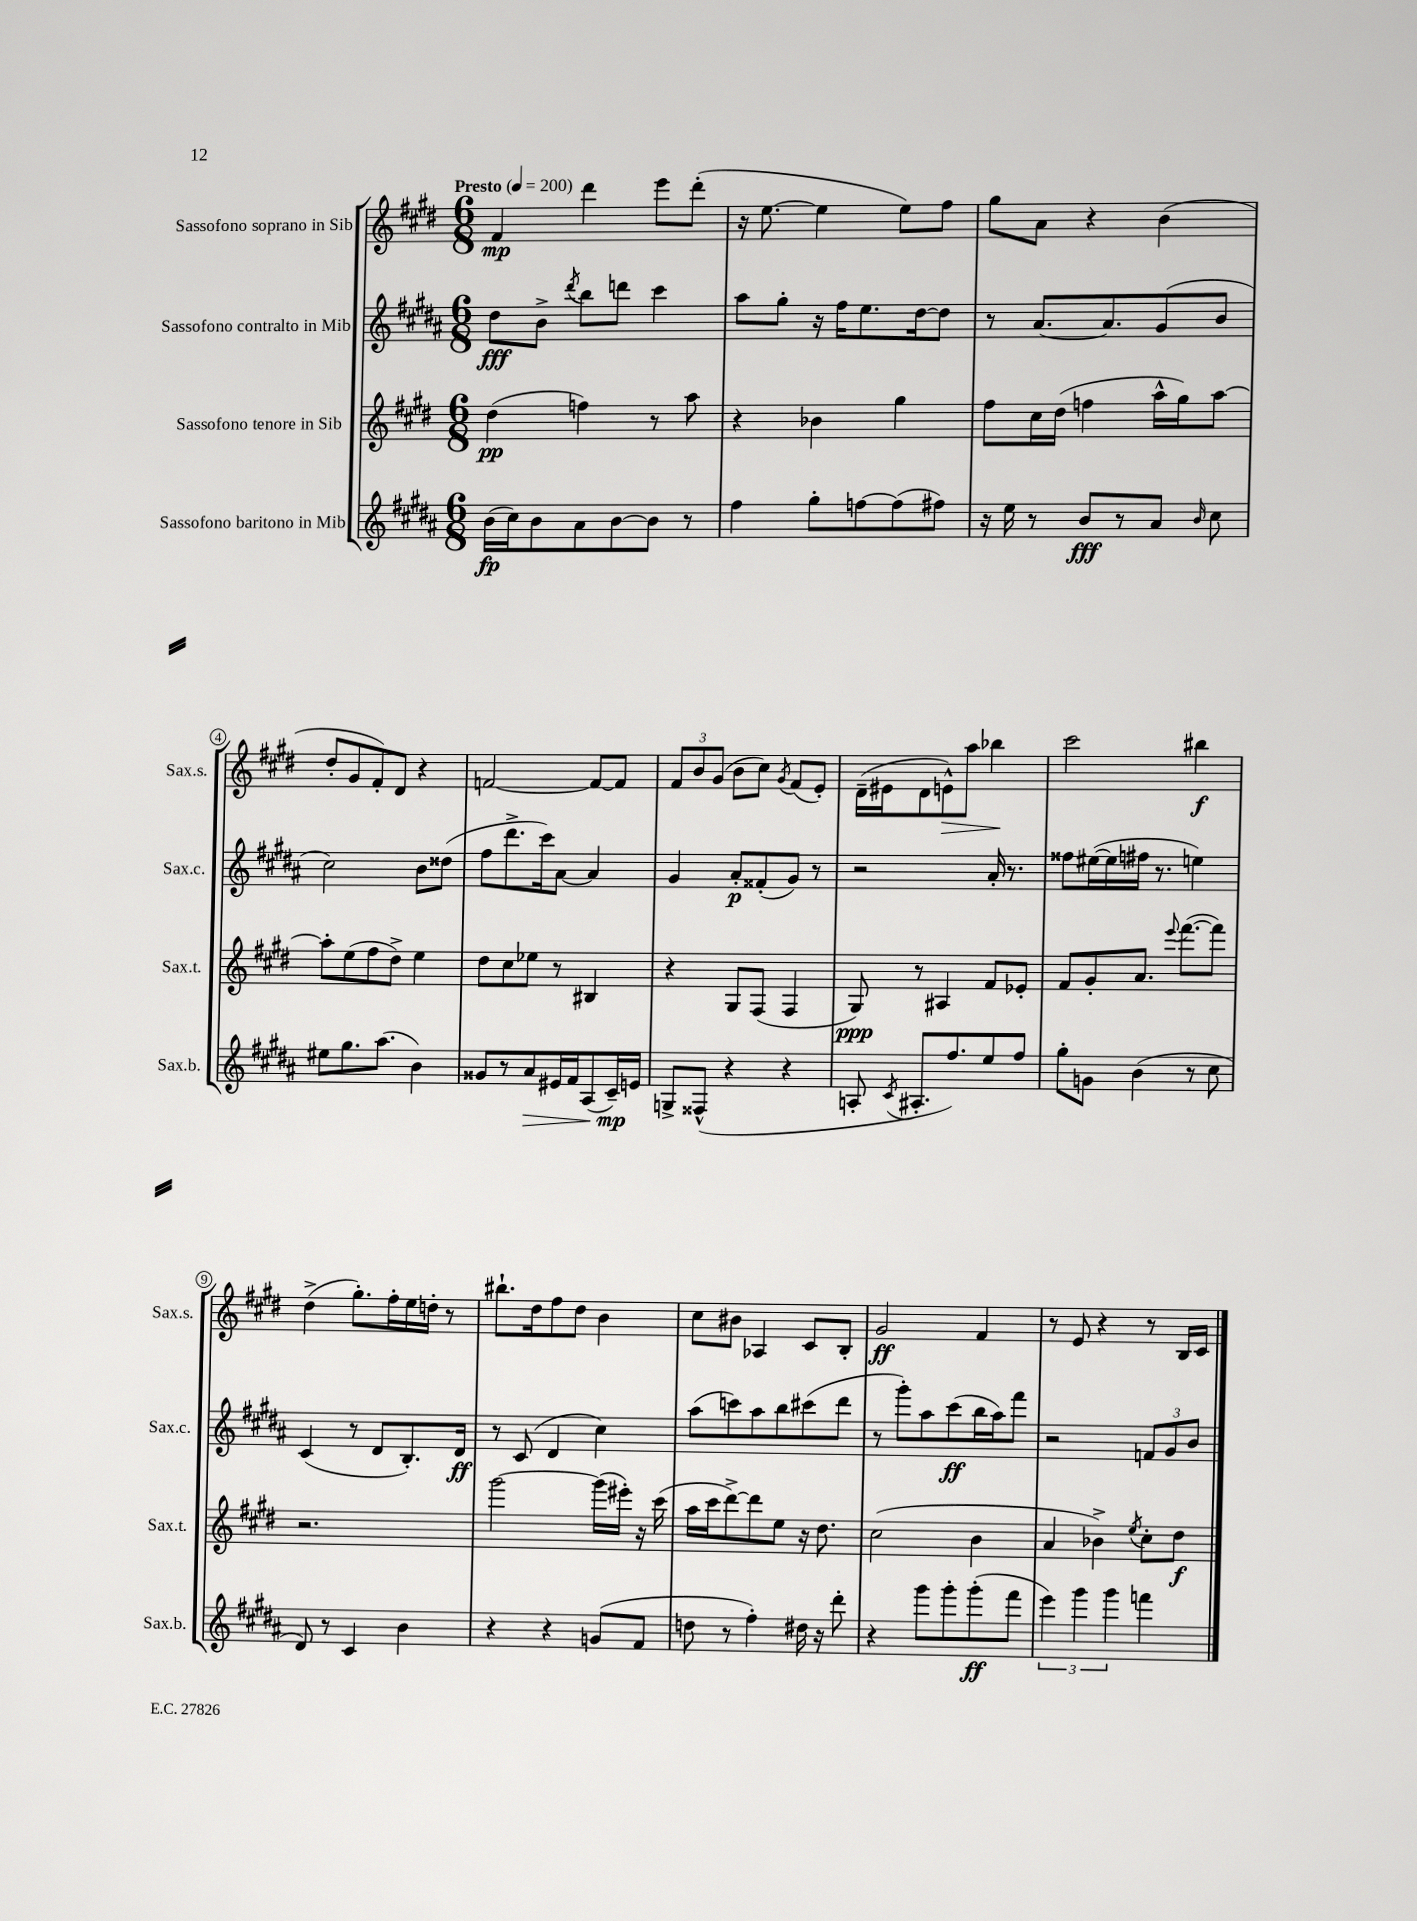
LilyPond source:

<<
\new StaffGroup <<
\new Staff = "s0" \with { instrumentName = "Sassofono soprano in Sib" shortInstrumentName = "Sax.s." } {
    \clef treble \key e \major \numericTimeSignature \time 6/8 \tempo "Presto" 4 = 200
    \autoBeamOff fis'4\mp dis'''4 e'''8[ dis'''8]-.( |
    r16 e''8.~ e''4 e''8[) fis''8] |
    gis''8[ a'8] r4 b'4( |
    dis''8[-. gis'8 fis'8-.) dis'8] r4 |
    f'2~ f'8[~ f'8] |
    \tuplet 3/2 { fis'8[ b'8 gis'8]( } b'8[ cis''8]) \acciaccatura { gis'8 } fis'8[( e'8]-.) |
    dis'16[--( eis'16 dis'8 e'8-^\>) a''8] bes''4\! |
    cis'''2 bis''4\f |
    dis''4->( gis''8.[-.) fis''16-. e''16 d''16]-. r8 |
    bis''8.[-! dis''16 fis''8 dis''8] b'4 |
    cis''8[ bis'8] aes4 cis'8[ b8]-. |
    gis'2\ff fis'4 |
    r8 e'8 r4 r8 b16[ cis'16] \bar "|." |
}
\new Staff = "s1" \with { instrumentName = "Sassofono contralto in Mib" shortInstrumentName = "Sax.c." } {
    \clef treble \key b \major \numericTimeSignature \time 6/8
    \autoBeamOff dis''8[\fff b'8]-> \acciaccatura { dis'''8 } b''8[ d'''8] cis'''4 |
    ais''8[ gis''8]-. r16 fis''16[ e''8. dis''16~ dis''8] |
    r8 ais'8.[~ ais'8. gis'8( b'8] |
    cis''2) b'8[ disis''8]( |
    fis''8[ dis'''8.-> cis'''16) ais'8]~ ais'4 |
    gis'4 ais'8[-.\p fisis'8-.( gis'8]) r8 |
    r2 ais'16-. r8. |
    fisis''8[ eis''16~( eis''16 fis''16] r8. e''4) |
    cis'4( r8 dis'8[ b8.-.) dis'16]\ff |
    r8 cis'8( dis'4 cis''4) |
    ais''8[( c'''8) ais''8 b''8 cis'''8( dis'''8] |
    r8 gis'''8[-.) ais''8 cis'''8\ff( b''16 ais''16) fis'''8] |
    r2 \tuplet 3/2 { f'8[ gis'8 b'8] } \bar "|." |
}
\new Staff = "s2" \with { instrumentName = "Sassofono tenore in Sib" shortInstrumentName = "Sax.t." } {
    \clef treble \key e \major \numericTimeSignature \time 6/8
    \autoBeamOff dis''4\pp( f''4) r8 a''8 |
    r4 bes'4 gis''4 |
    fis''8[ cis''16 dis''16]( f''4 a''16[-^ gis''16) a''8]~ |
    a''8[-. e''8( fis''8 dis''8]->) e''4 |
    dis''8[ cis''8 ees''8] r8 bis4 |
    r4 gis8[ fis8]( fis4 |
    gis8\ppp) r8 ais4 fis'8[ ees'8]-. |
    fis'8[ gis'8-. a'8.] \appoggiatura { e'''8 } fis'''8.[~( fis'''8]) |
    r2. |
    gis'''2~ gis'''16[( eis'''16]-.) r16 cis'''16( |
    a''16[ cis'''16 dis'''8~->) dis'''8 e''8] r16 dis''8. |
    cis''2( b'4 |
    a'4 bes'4->) \acciaccatura { e''8 } cis''8[-. dis''8]\f \bar "|." |
}
\new Staff = "s3" \with { instrumentName = "Sassofono baritono in Mib" shortInstrumentName = "Sax.b." } {
    \clef treble \key b \major \numericTimeSignature \time 6/8
    \autoBeamOff b'16[\fp( cis''16) b'8 ais'8 b'8~ b'8] r8 |
    fis''4 gis''8[-. f''8~ f''8( fis''8]) |
    r16 e''16 r8 b'8[\fff r8 ais'8] \grace { b'16 } cis''8 |
    eis''8[ gis''8. ais''8.]( b'4) |
    gisis'8[ r8 ais'8\> eis'16 fis'16 ais8( cis'16--\mp\!) e'16] |
    g8[-> fisis8]-^( r4 r4 |
    a8-. \acciaccatura { cis'8 } ais8.[-. fis''8.) e''8 fis''8] |
    gis''8[-. g'8] b'4( r8 cis''8 |
    dis'8) r8 cis'4 b'4 |
    r4 r4 g'8[( fis'8] |
    d''8 r8 fis''4-.) dis''16 r16 dis'''8-. |
    r4 gis'''8[ gis'''8-. gis'''8-.\ff( fis'''8] |
    \tuplet 3/2 { e'''4) gis'''4 gis'''4 } f'''4 \bar "|." |
}
>>
>>
\layout { \context { \Score \override BarNumber.stencil = #(make-stencil-circler 0.1 0.3 ly:text-interface::print) } }
